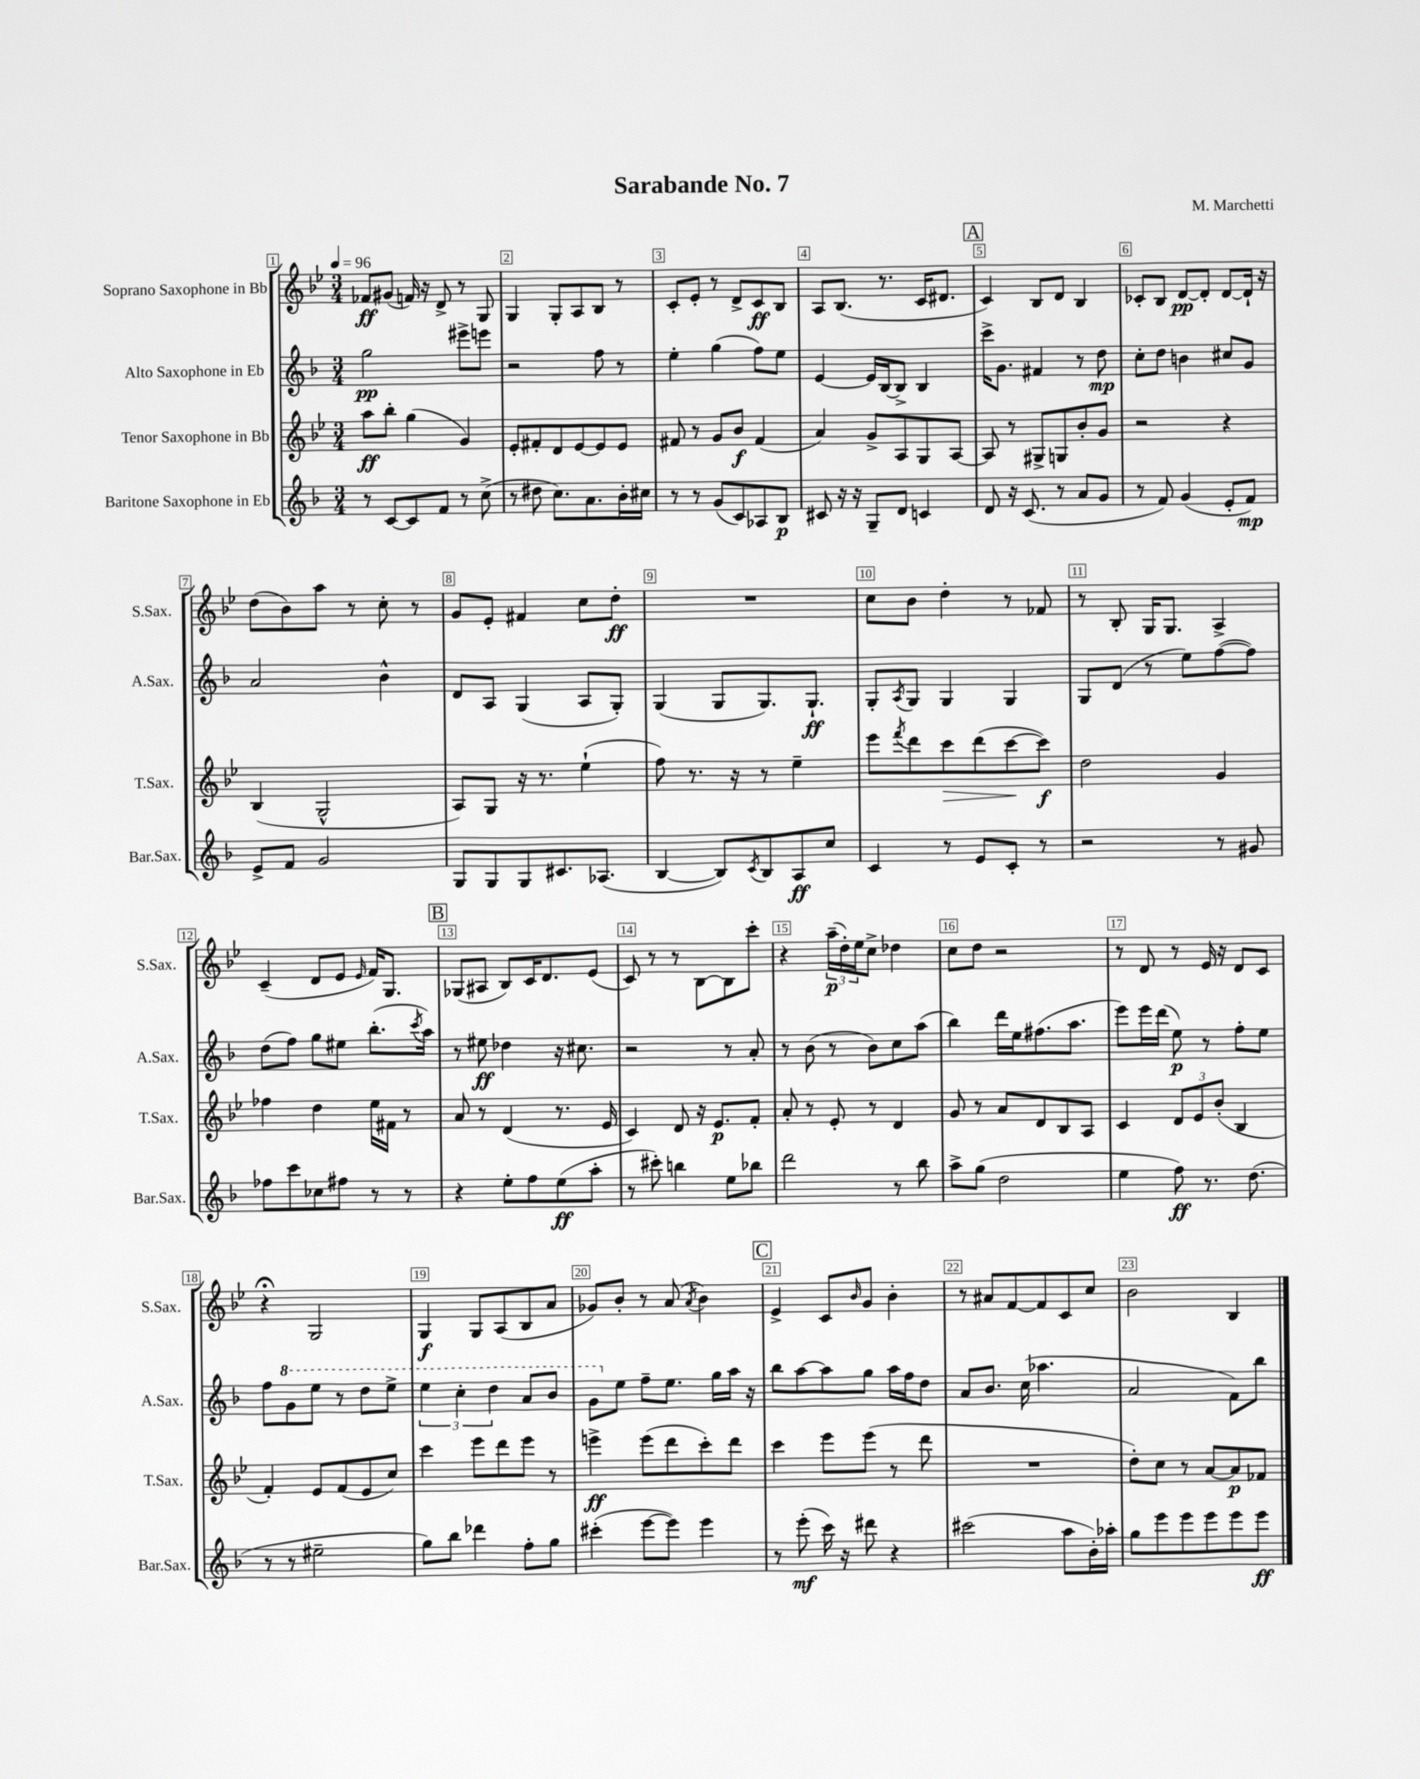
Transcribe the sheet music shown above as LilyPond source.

\header { title = "Sarabande No. 7" composer = "M. Marchetti" }
<<
\new StaffGroup <<
\new Staff = "s0" \with { instrumentName = "Soprano Saxophone in Bb" shortInstrumentName = "S.Sax." } {
    \clef treble \key bes \major \numericTimeSignature \time 3/4 \tempo 4 = 96
    fes'8\ff gis'8( f'16) r16 d'8-> r8 g8 |
    g4 g8-. a8 bes8 r8 |
    c'8-. ees'8-. r8 d'8-> c'8\ff bes8 |
    a8 bes8.( r8. c'16 dis'8. |
    \mark \markup { \box "A" } c'4) bes8 d'8 bes4 |
    ces'8-. bes8 d'8~\pp d'8-. d'8~ d'16-! r16 |
    d''8( bes'8) a''8 r8 c''8-. r8 |
    g'8 ees'8-. fis'4 c''8 d''8-.\ff |
    R2. |
    c''8 bes'8 d''4-. r8 fes'8 |
    r8 bes8-. g16 g8. a4-> |
    c'4--( d'8 ees'8 \grace { ees'16 } f'16) g8. |
    \mark \markup { \box "B" } ges8( ais8 bes8) c'16 d'8. ees'8( |
    c'8) r8 r8 bes8~ bes8 c'''8-. |
    r4 \tuplet 3/2 { a''16--\p( d''16-.) ees''16 } c''8-> des''4 |
    c''8 d''8 r2 |
    r8 d'8 r8 ees'16 r16 d'8 c'8 |
    r4\fermata g2 |
    g4\f g8 a8( bes8 a'8 |
    ges'8) bes'8-. r8 a'8( \acciaccatura { a'8 } bes'4) |
    \mark \markup { \box "C" } ees'4-> c'8 \grace { bes'16 } g'8 bes'4-. |
    r8 ais'8 f'8~ f'8 c'8 c''8 |
    bes'2 bes4 \bar "|." |
}
\new Staff = "s1" \with { instrumentName = "Alto Saxophone in Eb" shortInstrumentName = "A.Sax." } {
    \clef treble \key f \major \numericTimeSignature \time 3/4
    g''2\pp eis'''8-> e'''8 |
    r2 f''8 r8 |
    e''4-. g''4( f''8) e''8 |
    e'4~ e'16 bes16~ bes8-> bes4 |
    \mark \markup { \box "A" } c'''16-> g'8. fis'4 r8 d''8\mp |
    c''8-. d''8 b'4 cis''8 g'8 |
    a'2 bes'4-^ |
    d'8 a8 g4( a8 g8-.) |
    g4( g8 g8.) g8.-!\ff |
    g8-. \acciaccatura { a8 } g8 g4 g4 |
    g8 d'8( r8 e''8) f''8~( f''8) |
    d''8( f''8) g''8 eis''8 bes''8.-.( \acciaccatura { c'''8 } a''16) |
    \mark \markup { \box "B" } r8 eis''8\ff des''4 r16 cis''8. |
    r2 r8 a'8-. |
    r8 bes'8( r8 bes'8) c''8 a''8( |
    bes''4) d'''16 e''16 fis''8.( a''8. |
    e'''8) e'''16 d'''16( e''8\p) r8 f''8-. e''8 |
    f''8 \ottava #1 g''8 e'''8 r8 d'''8 e'''8-> |
    \tuplet 3/2 { e'''4 c'''4-. d'''4 } a''8 bes''8 |
    g''8 \ottava #0 e''8 f''8-- e''8. g''16 a''16 r16 |
    \mark \markup { \box "C" } bes''8 a''8~ a''8 g''8 a''16 f''16 d''8 |
    a'8 bes'8. c''16( aes''4. |
    a'2 f'8) bes''8 \bar "|." |
}
\new Staff = "s2" \with { instrumentName = "Tenor Saxophone in Bb" shortInstrumentName = "T.Sax." } {
    \clef treble \key bes \major \numericTimeSignature \time 3/4
    a''8\ff bes''8-. g''4( g'4) |
    ees'8-. fis'8-. d'8 ees'8~ ees'8 ees'8 |
    fis'8 r8 g'8 bes'8\f fis'4( |
    a'4) g'8-> a8 g8 a8~ |
    \mark \markup { \box "A" } a8 r8 gis8-> g8 bes'8-. g'8 |
    r2 r4 |
    bes4( g2-^ |
    a8) g8 r16 r8. ees''4-!( |
    f''8) r8. r16 r8 ees''4-- |
    ees'''8 \acciaccatura { f'''8 } d'''8 c'''8\> d'''8( c'''8~\! c'''8\f) |
    d''2 g'4 |
    fes''4 d''4 ees''16 fis'16 r8 |
    \mark \markup { \box "B" } a'8 r8 d'4( r8. ees'16 |
    c'4) d'8 r16 ees'8.\p f'8-. |
    a'8-. r8 ees'8-. r8 d'4 |
    g'8 r8 a'8 d'8 bes8 a8 |
    c'4 \tuplet 3/2 { d'8 ees'8 bes'8-.( } bes4 |
    f'4-.) ees'8 f'8( ees'8 c''8) |
    c'''4 ees'''8 d'''8 ees'''8 r8 |
    e'''4->\ff e'''8( d'''8 c'''8-.) d'''8 |
    \mark \markup { \box "C" } c'''4 ees'''8 ees'''8( r8 d'''8 |
    R2. |
    d''8-.) c''8 r8 a'8~ a'8\p fes'8 \bar "|." |
}
\new Staff = "s3" \with { instrumentName = "Baritone Saxophone in Eb" shortInstrumentName = "Bar.Sax." } {
    \clef treble \key f \major \numericTimeSignature \time 3/4
    r8 c'8~ c'8 f'8 r8 c''8->( |
    r8 dis''8 c''8.) a'8. bes'16-. cis''16 |
    r8 r8 g'8( c'8) aes8 bes8\p |
    cis'8 r16 r16 g8-- d'8 c'4 |
    \mark \markup { \box "A" } d'8 r16 c'8.( r8 a'8 g'8 |
    r8 f'8) g'4( e'8-. f'8\mp) |
    e'8-> f'8 g'2 |
    g8 g8 g8 cis'8. aes8.( |
    bes4~ bes8) \acciaccatura { c'8 } bes8 a8\ff c''8 |
    c'4 r8 e'8 c'8-. r8 |
    r2 r8 gis'8 |
    fes''8 c'''8 ces''8 fis''8 r8 r8 |
    \mark \markup { \box "B" } r4 e''8-. f''8 e''8\ff( a''8-. |
    r8 cis'''8-.) b''4 e''8 bes''8 |
    d'''2 r8 bes''8 |
    a''8-> g''8( d''2 |
    e''4 f''8\ff) r8. d''8.( |
    r8 r8 eis''2-- |
    g''8) bes''8 des'''4 f''8-. g''8 |
    cis'''4-.( e'''8~ e'''8) e'''4 |
    \mark \markup { \box "C" } r8 e'''8-.\mf( c'''16) r16 dis'''8 r4 |
    cis'''2( a''8 bes'16-.) aes''16-. |
    g''8 e'''8 e'''8 e'''8 e'''8 e'''8\ff \bar "|." |
}
>>
>>
\layout { \context { \Score \override BarNumber.break-visibility = ##(#f #t #t) barNumberVisibility = #all-bar-numbers-visible \override BarNumber.stencil = #(make-stencil-boxer 0.1 0.3 ly:text-interface::print) } }
